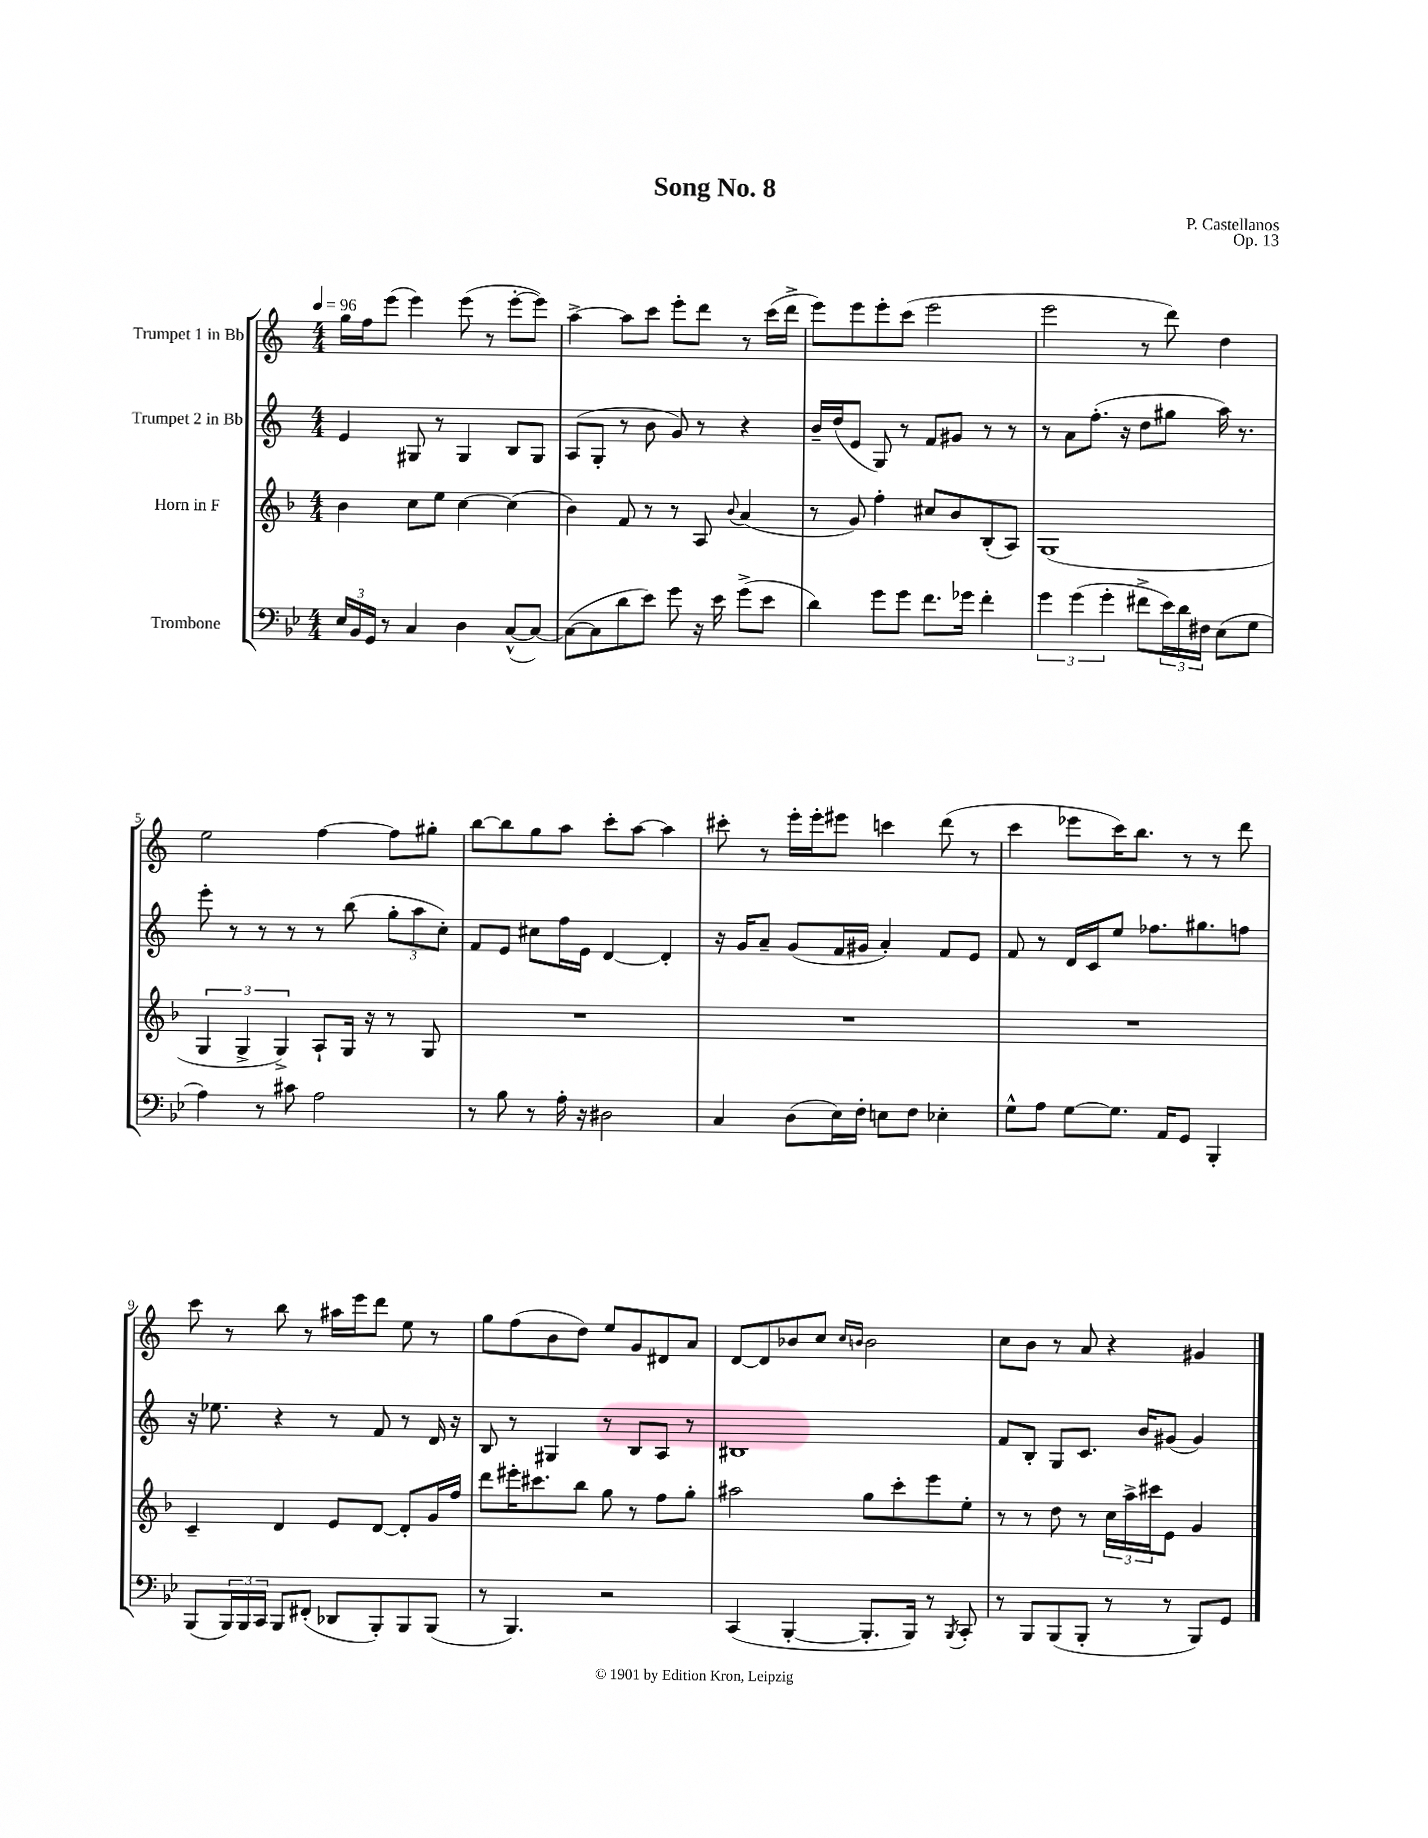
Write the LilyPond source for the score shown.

\header { title = "Song No. 8" composer = "P. Castellanos" opus = "Op. 13" }
<<
\new StaffGroup <<
\new Staff = "s0" \with { instrumentName = "Trumpet 1 in Bb" } {
    \clef treble \key c \major \numericTimeSignature \time 4/4 \tempo 4 = 96
    g''16 f''16 e'''8( e'''4) e'''8( r8 e'''8~-. e'''8) |
    a''4~-> a''8 c'''8 e'''8-. d'''8 r8 c'''16( d'''16-> |
    e'''8) e'''8 e'''8-. c'''8( e'''2 |
    e'''2 r8 d'''8) d''4 |
    e''2 f''4~ f''8 gis''8-. |
    b''8~ b''8 g''8 a''8 c'''8-. a''8~ a''4 |
    cis'''8-. r8 e'''16-. e'''16-. eis'''8 c'''4 d'''8( r8 |
    c'''4 ees'''8 c'''16) b''8. r8 r8 d'''8 |
    c'''8 r8 b''8 r8 ais''16 e'''16 d'''8 e''8 r8 |
    g''8 f''8( b'8 d''8) e''8 g'8 dis'8 a'8 |
    d'8~ d'8 bes'8 c''8 \grace { c''16 b'16 } b'2 |
    c''8 b'8 r8 a'8 r4 gis'4 \bar "|." |
}
\new Staff = "s1" \with { instrumentName = "Trumpet 2 in Bb" } {
    \clef treble \key c \major \numericTimeSignature \time 4/4
    e'4 gis8 r8 gis4 b8 gis8 |
    a8( g8-. r8 b'8 g'8) r8 r4 |
    b'16-- d''16( e'8 g8) r8 f'8 gis'8 r8 r8 |
    r8 a'8 f''8.-.( r16 d''8 gis''8 a''16) r8. |
    e'''8-. r8 r8 r8 r8 b''8( \tuplet 3/2 { g''8-. a''8 c''8-.) } |
    f'8 e'8 cis''8 f''16 e'16 d'4~ d'4-. |
    r16 g'16 a'8-- g'8( f'16 gis'16 a'4-.) f'8 e'8 |
    f'8 r8 d'16 c'16 e''8 fes''8. gis''8. f''8 |
    r16 ees''8. r4 r8 f'8 r8 d'16 r16 |
    b8 r8 gis4 r8 b8 a8 r8 |
    bis1 |
    f'8 b8-. g8 c'8. b'16 gis'8( gis'4) \bar "|." |
}
\new Staff = "s2" \with { instrumentName = "Horn in F" } {
    \clef treble \key f \major \numericTimeSignature \time 4/4
    bes'4 c''8 e''8 c''4~ c''4( |
    bes'4) f'8 r8 r8 a8 \appoggiatura { bes'8 } a'4( |
    r8 g'8) f''4-. cis''8 bes'8 bes8-.( a8) |
    g1( |
    \tuplet 3/2 { g4 g4-> g4->) } a8-! g16 r16 r8 g8 |
    R1 |
    R1 |
    R1 |
    c'4-- d'4 e'8 d'8~ d'8-. g'16 f''16 |
    d'''8 eis'''16-. cis'''8. bes''8 g''8 r8 f''8 g''8-. |
    ais''2 g''8 c'''8-. e'''8 e''8-. |
    r8 r8 d''8 r8 \tuplet 3/2 { c''16 a''16-> cis'''16 } e'8 g'4 \bar "|." |
}
\new Staff = "s3" \with { instrumentName = "Trombone" } {
    \clef bass \key bes \major \numericTimeSignature \time 4/4
    \tuplet 3/2 { ees16 bes,16 g,16 } r8 c4 d4 c8~-^( c8~) |
    c8~( c8 d'8 ees'8) g'8 r16 ees'16 g'8->( ees'8 |
    d'4) g'8 g'8 f'8. ges'16 f'4-. |
    \tuplet 3/2 { g'4 g'4( g'4-. } fis'8-> \tuplet 3/2 { ees'16) d'16 fis16 } ees8( g8 |
    a4) r8 cis'8 a2 |
    r8 bes8 r8 a16-. r16 dis2 |
    c4 d8( ees16) f16-. e8 f8 ees4-. |
    g8-^ a8 g8~ g8. a,16 g,8 bes,,4-. |
    bes,,8( \tuplet 3/2 { bes,,16) bes,,16 c,16 } bes,,8 fis,8-.( des,8 bes,,8-.) bes,,8 bes,,8( |
    r8 bes,,4.) r2 |
    c,4( bes,,4~-. bes,,8.-. bes,,16) r8 \acciaccatura { bes,,8 } c,8-. |
    r8 bes,,8 bes,,8( bes,,8-. r8 r8 bes,,8) g,8 \bar "|." |
}
>>
>>
